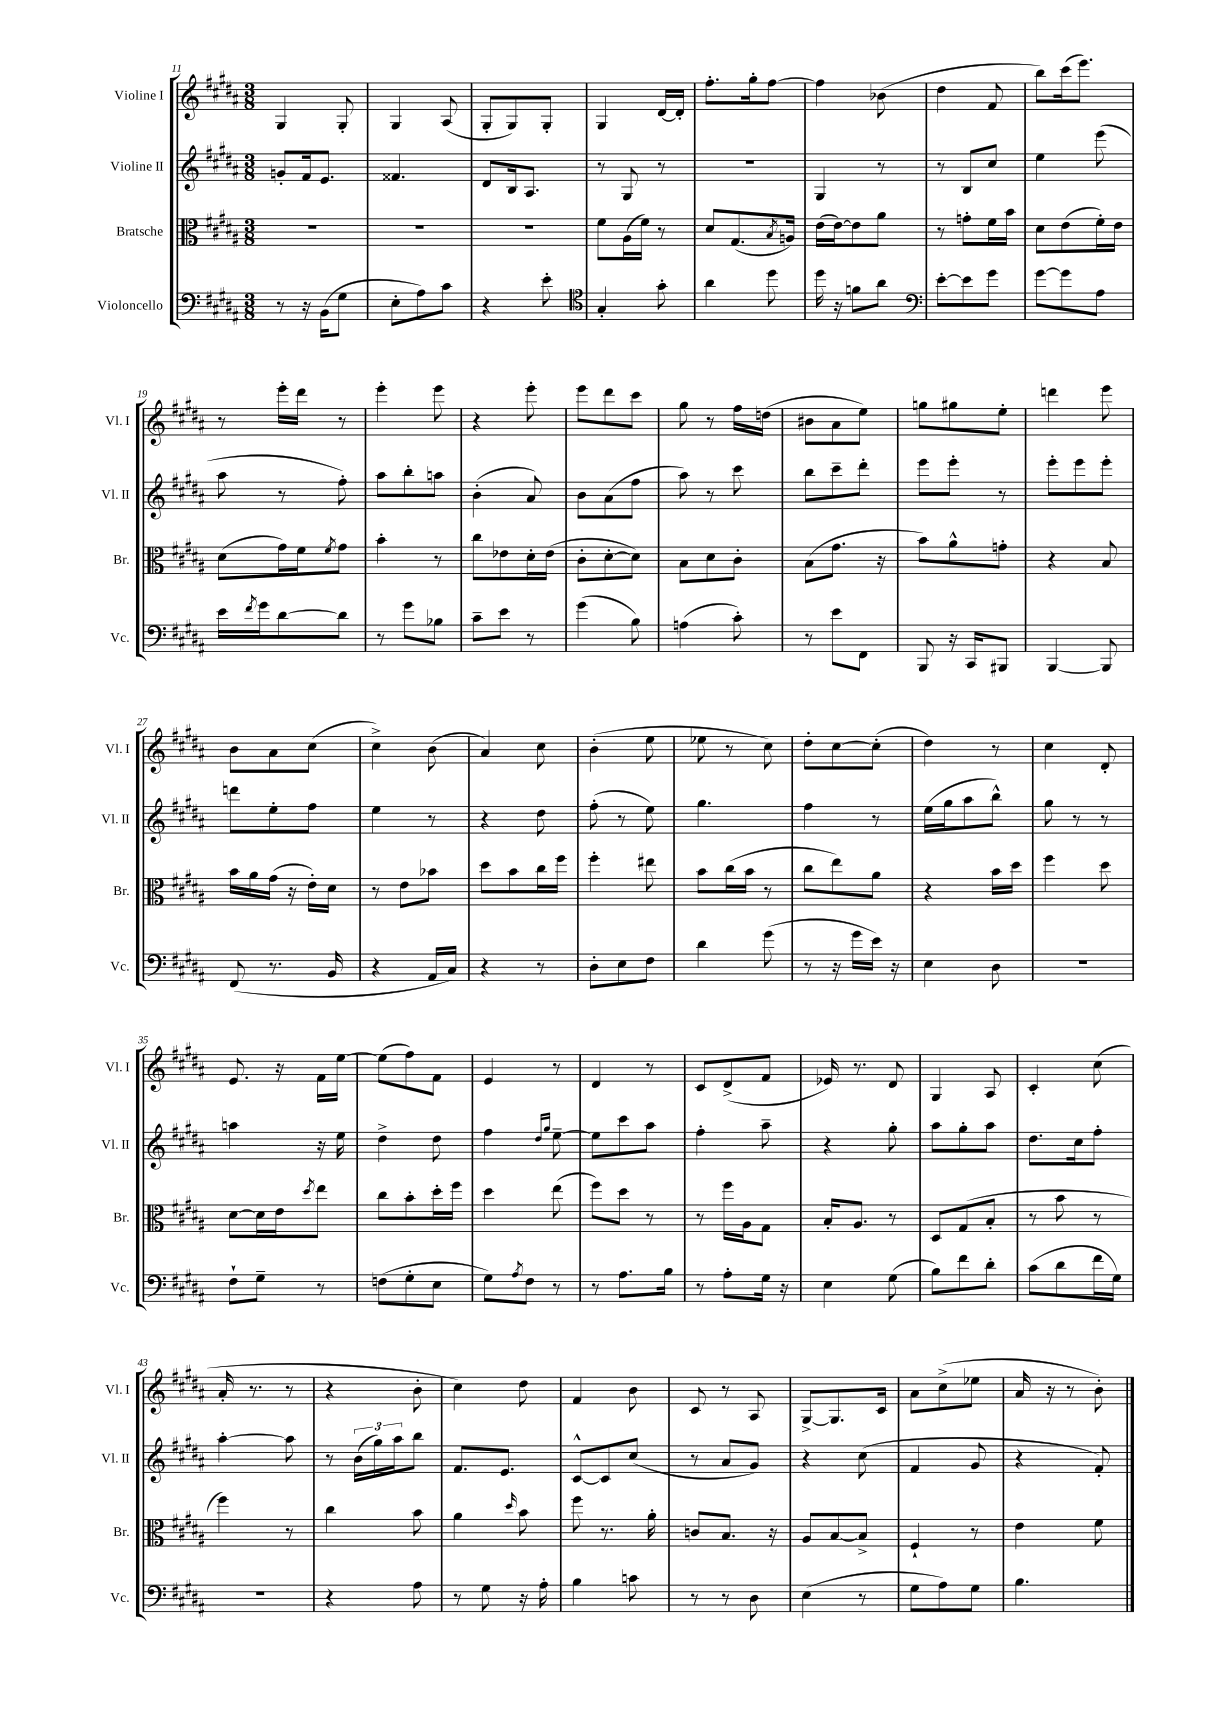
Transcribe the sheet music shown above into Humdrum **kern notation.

**kern	**kern	**kern	**kern
*staff4	*staff3	*staff2	*staff1
*clefF4	*clefC3	*clefG2	*clefG2
*k[f#c#g#d#a#]	*k[f#c#g#d#a#]	*k[f#c#g#d#a#]	*k[f#c#g#d#a#]
*M3/8	*M3/8	*M3/8	*M3/8
8r	4.r	8g'	4G#
16r	.	16f#	.
(16BB	.	8.e	.
8G#	.	.	8G#'
=	=	=	=
8E'	4.r	4.f##	4G#
8A#)	.	.	.
8c#	.	.	(8A#
=	=	=	=
4r	4.r	8d#	8G#'
.	.	16B	8G#)
.	.	8.A#	.
8e'	.	.	8G#'
=	=	=	=
*clefC4	*	*	*
4G#'	8f#	8r	4G#
.	(16A#	8G#	.
.	16f#)	.	.
8g#'	8r	8r	[16d#
.	.	.	16d#']
=	=	=	=
4a#	8d#	4.r	8.ff#'
.	(8.G#	.	.
.	.	.	16gg#'
8dd#	.	.	[8ff#
.	8qB	.	.
.	16A)	.	.
=	=	=	=
16dd#	(16e	4G#	4ff#]
16r	[16e)	.	.
8f	8e]	.	.
8a#	8a#	8r	(8b-
=	=	=	=
*clefF4	*	*	*
[8e'	8r	8r	4dd#
8e]	8g'	8B	.
8g#	16f#	8cc#	8f#
.	16b	.	.
=	=	=	=
[8g#	8d#	4ee	8bb)
8g#]	(8e	.	(16ccc#
.	.	.	8.eee)
8A#	16f#')	(8eee	.
.	16e	.	.
=	=	=	=
16e	(8d#	8aa#	8r
8qf#	.	.	.
16g#	.	.	.
[8d#	16g#)	8r	16eee'
.	16f#	.	16ddd#
.	8qf#	.	.
8d#]	8g#	8ff#')	8r
=	=	=	=
8r	4b'	8aa#	4eee'
8g#	.	8bb'	.
8B-	8r	8aa	8eee
=	=	=	=
8c#~	8cc#	(4b'	4r
8e	8e-	.	.
8r	16d#'	8a#)	8eee'
.	(16e-	.	.
=	=	=	=
(4g#	8c#'	8b	8eee
.	[8d#'	(8a#	8ddd#
8B)	8d#])	8ff#	8ccc#
=	=	=	=
(4A	8B	8aa#)	8gg#
.	8d#	8r	8r
8c#')	8c#'	8ccc#	16ff#
.	.	.	(16dd
=	=	=	=
8r	(8B	8bb	8b#
8e	8.g#	8ccc#~	8a#
8FF#	.	8ddd#'	8ee)
.	16r	.	.
=	=	=	=
8BBB	8b)	8eee	8gg
16r	8a#^^	8eee'	8gg#
16CC#	.	.	.
8BBB#	8g'	8r	8ee'
=	=	=	=
[4BBB	4r	8eee'	4ddd
.	.	8eee	.
8BBB]	8B	8eee'	8eee
=	=	=	=
(8FF#	16b	8ddd	8b
.	16a#	.	.
8.r	(16g#	8ee'	8a#
.	16r	.	.
.	16e')	8ff#	(8cc#
16BB	16d#	.	.
=	=	=	=
4r	8r	4ee	4cc#^)
.	8e	.	.
16AA#	8b-	8r	(8b
16C#)	.	.	.
=	=	=	=
4r	8dd#	4r	4a#)
.	8b	.	.
8r	16cc#	8dd#	8cc#
.	16ff#	.	.
=	=	=	=
8D#'	4ff#'	(8ff#'	(4b'
8E	.	8r	.
8F#	8ee#	8ee)	8ee
=	=	=	=
4d#	8b	4.gg#	8ee-
.	(16cc#	.	8r
.	16b	.	.
(8g#	8r	.	8cc#)
=	=	=	=
8r	8cc#	4ff#	8dd#'
16r	8ee)	.	[8cc#
16g#	.	.	.
16e)	8a#	8r	(8cc#']
16r	.	.	.
=	=	=	=
4E	4r	(16ee	4dd#)
.	.	16gg#	.
.	.	8aa#	.
8D#	16b	8bb^^)	8r
.	16dd#	.	.
=	=	=	=
4.r	4ff#	8gg#	4cc#
.	.	8r	.
.	8dd#	8r	8d#'
=	=	=	=
8F#`	[8d#	4aa	8.e
8G#~	16d#]	.	.
.	16e	.	16r
.	8qdd#	.	.
8r	8ee	16r	16f#
.	.	16ee	[16ee
=	=	=	=
(8F	8cc#	4dd#^	(8ee]
8G#'	8b'	.	8ff#)
8E	16dd#'	8dd#	8f#
.	16ff#	.	.
=	=	=	=
8G#)	4dd#	4ff#	4e
8qA#	.	.	.
8F#	.	.	.
.	.	16qqdd#	.
.	.	16qqgg#	.
8r	(8ee	[8ee~	8r
=	=	=	=
8r	8ff#)	8ee]	4d#
8.A#	8dd#	8ccc#	.
.	8r	8aa#	8r
16B	.	.	.
=	=	=	=
8r	8r	4ff#'	8c#
8A#'	16ff#	.	(8d#^
.	16A#	.	.
16G#	8G#	8aa#~	8f#
16r	.	.	.
=	=	=	=
4E	16B'	4r	16e-)
.	8.A#	.	8.r
(8G#	8r	8gg#'	8d#
=	=	=	=
8B)	8D#	8aa#	4G#
8f#	(8G#	8gg#'	.
8d#'	8B'	8aa#	8A#
=	=	=	=
(8c#	8r	8.dd#	4c#'
8d#	8b	.	.
.	.	16cc#	.
16f#	8r	8ff#'	(8cc#
16G#)	.	.	.
=	=	=	=
4.r	4ff#)	[4aa#'	16a#'
.	.	.	8.r
.	8r	8aa#]	8r
=	=	=	=
4r	4cc#	8r	4r
.	.	(24b	.
.	.	24gg#)	.
.	.	24aa#	.
8A#	8b	8bb	8b'
=	=	=	=
8r	4a#	8.f#	4cc#)
8G#	.	.	.
.	.	8.e	.
.	16qqdd#	.	.
16r	8b	.	8dd#
16A#'	.	.	.
=	=	=	=
4B	8ff#	[8c#^^	4f#
.	8.r	8c#]	.
8c	.	(8cc#	8b
.	16a#'	.	.
=	=	=	=
8r	8c	8r	8c#
8r	8.B	8a#	8r
8D#	.	8g#)	8A#
.	16r	.	.
=	=	=	=
(4E	8A#	4r	[8G#^
.	[8B	.	8.G#]
8r	8B^]	(8cc#	.
.	.	.	16c#
=	=	=	=
8G#	4F#`	4f#	8a#
8A#)	.	.	(8cc#^
8G#	8r	8g#	8ee-
=	=	=	=
4.B	4e	4r	16a#
.	.	.	16r
.	.	.	8r
.	8f#	8f#')	8b')
==	==	==	==
*-	*-	*-	*-
